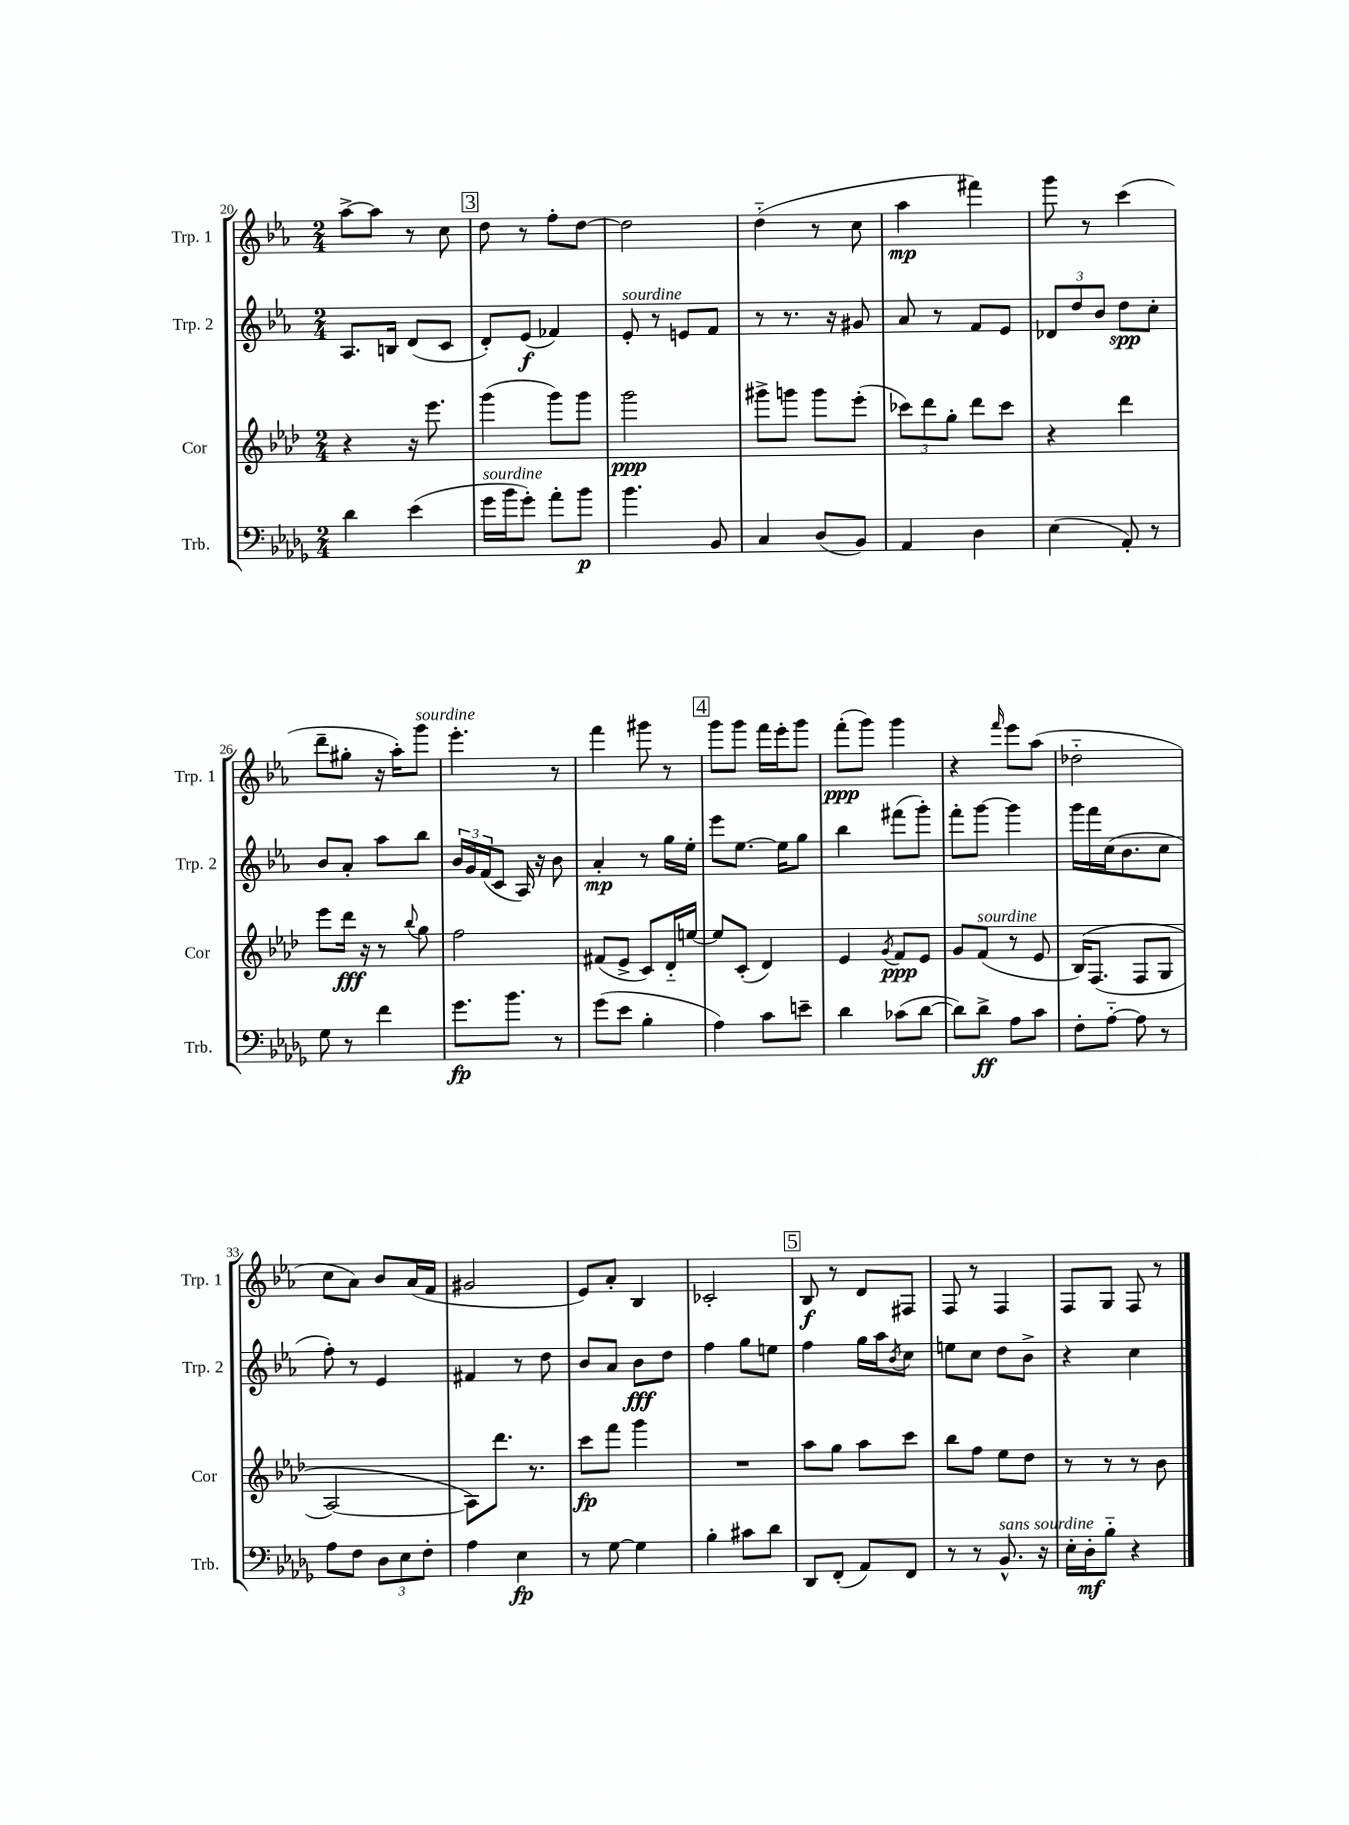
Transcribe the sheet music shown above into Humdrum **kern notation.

**kern	**dynam	**kern	**dynam	**kern	**dynam	**kern	**dynam
*part4	*part4	*part3	*part3	*part2	*part2	*part1	*part1
*staff4	*staff4	*staff3	*staff3	*staff2	*staff2	*staff1	*staff1
*I"Trb.	*	*I"Cor	*	*I"Trp. 2	*	*I"Trp. 1	*
*I'Trb.	*	*I'Cor	*	*I'Trp. 2	*	*I'Trp. 1	*
*clefF4	*	*clefG2	*	*clefG2	*	*clefG2	*
*k[b-e-a-d-g-]	*	*k[b-e-a-d-]	*	*k[b-e-a-]	*	*k[b-e-a-]	*
*M2/4	*	*M2/4	*	*M2/4	*	*M2/4	*
=20	=20	=20	=20	=20	=20	=20	=20
4d-\	.	4r	.	8.A-/L	.	[8aa-^\L	.
.	.	.	.	.	.	8aa-\J]	.
.	.	.	.	16Bn/Jk	.	.	.
(4e-\	.	16r	.	(8d/L	.	8r	.
.	.	8.eee-\	.	.	.	.	.
.	.	.	.	8c/J	.	8cc\	.
!!LO:REH:place=s1:t=3
=21	=21	=21	=21	=21	=21	=21	=21
!LO:TX:a:i:t=sourdine	!	!	!	!	!	!	!
16g-\LL	.	(4ggg\	.	8d'/L)	.	8dd\	.
16b-\J	.	.	.	.	.	.	.
8g-'\J)	.	.	.	(8e-/J	f	8r	.
8a-'\L	.	8ggg\L)	.	4f-X/)	.	8ff'\L	.
8b-\J	p	8ggg\J	.	.	.	[8dd\J	.
=22	=22	=22	=22	=22	=22	=22	=22
!	!	!	!	!LO:TX:a:i:t=sourdine	!	!	!
4.b-\	.	2ggg\	ppp	8e-'/	.	2dd\]	.
.	.	.	.	8r	.	.	.
.	.	.	.	8en/L	.	.	.
8BB-/	.	.	.	8f/J	.	.	.
=23	=23	=23	=23	=23	=23	=23	=23
4C/	.	8ggg#X^\L	.	8r	.	(4dd\	.
.	.	8gggn\J	.	8.r	.	.	.
(8D-/L	.	8ggg\L	.	.	.	8r	.
.	.	.	.	16r	.	.	.
8BB-/J)	.	(8eee-'\J	.	8g#X/	.	8cc\	.
=24	=24	=24	=24	=24	=24	=24	=24
4AA-/	.	12ccc-X\L)	.	8a-/	.	4aa-\	mp
.	.	12ddd-\	.	.	.	.	.
.	.	.	.	8r	.	.	.
.	.	12gg'\J	.	.	.	.	.
4D-\	.	8ddd-\L	.	8f/L	.	4fff#X\)	.
.	.	8ccc-\J	.	8e-/J	.	.	.
=25	=25	=25	=25	=25	=25	=25	=25
(4E-\	.	4r	.	12d-X/L	.	8ggg\	.
.	.	.	.	12dd/	.	.	.
.	.	.	.	.	.	8r	.
.	.	.	.	12b-/J	.	.	.
8AA-'/)	.	4ddd-\	.	8dd\L	spp	(4ccc\	.
8r	.	.	.	8cc'\J	.	.	.
!!LO:LB:g=z
=26	=26	=26	=26	=26	=26	=26	=26
8G-\	.	8eee-\L	.	8b-/L	.	8ddd~\L	.
8r	.	16ddd-\Jk	fff	8a-'/J	.	8gg#X'\J	.
.	.	16r	.	.	.	.	.
4f\	.	8r	.	8aa-\L	.	16r	.
.	.	.	.	.	.	16aa-'\KL)	.
.	.	8qqbb-/	.	.	.	.	.
!	!	!	!	!	!	!LO:TX:a:i:t=sourdine	!
.	.	8gg\	.	8bb-\J	.	8ggg\J	.
=27	=27	=27	=27	=27	=27	=27	=27
8.g-\L	fp	2ff\	.	24b-/LL	.	4.eee-'\	.
.	.	.	.	24g/	.	.	.
.	.	.	.	(24f/J	.	.	.
.	.	.	.	8c/J	.	.	.
8.b-\J	.	.	.	.	.	.	.
.	.	.	.	16A-/)	.	.	.
.	.	.	.	16r	.	.	.
8r	.	.	.	8b-\	.	8r	.
=28	=28	=28	=28	=28	=28	=28	=28
(8g-\L	.	(8f#X/L	.	4a-'/	mp	4fff\	.
8e-\J	.	8e-^/J	.	.	.	.	.
4B-'\	.	8c/L)	.	8r	.	8ggg#X\	.
.	.	16d-/L	.	16gg\LL	.	8r	.
.	.	[16een/JJ	.	16ee-'\JJ	.	.	.
!!LO:REH:place=s1:t=4
=29	=29	=29	=29	=29	=29	=29	=29
4A-\)	.	8ee/L]	.	8eee-\L	.	8ggg\L	.
.	.	(8c'/J	.	[8.ee-\J	.	8ggg\J	.
8c\L	.	4d-/)	.	.	.	16fff\LL	.
.	.	.	.	16ee-\KL]	.	16eee-'\J	.
8en~\J	.	.	.	8gg\J	.	8ggg\J	.
=30	=30	=30	=30	=30	=30	=30	=30
4d-\	.	4e-/	.	4bb-\	.	(8fff'\L	ppp
.	.	.	.	.	.	8ggg\J)	.
.	.	8qg/	.	.	.	.	.
(8c-X\L	.	8f/L	ppp	(8fff#X\L	.	4ggg\	.
[8d-\J	.	8e-/J	.	8ggg'\J)	.	.	.
=31	=31	=31	=31	=31	=31	=31	=31
8d-\L])	.	8g/L	.	8fff'\L	.	4r	.
!	!	!LO:TX:a:i:t=sourdine	!	!	!	!	!
8d-^\J	ff	(8f/J	.	[8ggg\J	.	.	.
.	.	.	.	.	.	16qqfff/	.
8A-\L	.	8r	.	4ggg\]	.	8eee-\L	.
8c\J	.	8e-/	.	.	.	(8aa-\J	.
=32	=32	=32	=32	=32	=32	=32	=32
8F'\L	.	(16B-/KL)	.	16ggg\LL	.	2dd-X\	.
.	.	(8.F/J	.	16fff\	.	.	.
[8A-\J	.	.	.	(16cc\J	.	.	.
.	.	.	.	8.b-\	.	.	.
8A-\]	.	8F/L	.	.	.	.	.
8r	.	8G/J	.	8cc\J	.	.	.
!!LO:LB:g=z
=33	=33	=33	=33	=33	=33	=33	=33
8A-\L	.	[2A-/)	.	8ff'\)	.	8cc\L	.
8F\J	.	.	.	8r	.	8a-\J)	.
12D-\L	.	.	.	4e-/	.	8b-/L	.
12E-\	.	.	.	.	.	.	.
.	.	.	.	.	.	(16a-/L	.
12F'\J	.	.	.	.	.	.	.
.	.	.	.	.	.	16f/JJ	.
=34	=34	=34	=34	=34	=34	=34	=34
4A-\	.	8A-\L])	.	4f#X/	.	2g#X/	.
.	.	8.ddd-\J	.	.	.	.	.
4E-\	fp	.	.	8r	.	.	.
.	.	8.r	.	.	.	.	.
.	.	.	.	8dd\	.	.	.
=35	=35	=35	=35	=35	=35	=35	=35
8r	.	8ccc\L	fp	8b-/L	.	8e-/L)	.
[8G-\	.	8fff\J	.	8a-/J	.	8a-'/J	.
4G-\]	.	4ggg\	.	8b-\L	fff	4B-/	.
.	.	.	.	8dd\J	.	.	.
=36	=36	=36	=36	=36	=36	=36	=36
4B-'\	.	2r	.	4ff\	.	2c-X'/	.
8c#X\L	.	.	.	8gg\L	.	.	.
8d-\J	.	.	.	8een\J	.	.	.
!!LO:REH:place=s1:t=5
=37	=37	=37	=37	=37	=37	=37	=37
8DD-/L	.	8aa-\L	.	4ff\	.	8B-/	f
(8FF'/J	.	8gg\J	.	.	.	8r	.
8AA-/L)	.	8aa-\L	.	16gg\LL	.	8d/L	.
.	.	.	.	16aa-\J	.	.	.
.	.	.	.	8qb-/	.	.	.
8FF/J	.	8ccc\J	.	8cc\J	.	8F#X/J	.
=38	=38	=38	=38	=38	=38	=38	=38
8r	.	8bb-\L	.	8een\L	.	8F/	.
8r	.	8ff\J	.	8cc\J	.	8r	.
!LO:TX:a:i:t=sans sourdine	!	!	!	!	!	!	!
8.BB-^^/	.	8ee-\L	.	8dd\L	.	4F/	.
.	.	8dd-\J	.	8b-^\J	.	.	.
16r	.	.	.	.	.	.	.
=39	=39	=39	=39	=39	=39	=39	=39
16E-'\LL	.	8r	.	4r	.	8F/L	.
16D-'\J	mf	.	.	.	.	.	.
8B-\J	.	8r	.	.	.	8G/J	.
4r	.	8r	.	4cc\	.	8F/	.
.	.	8b-\	.	.	.	8r	.
==	==	==	==	==	==	==	==
*-	*-	*-	*-	*-	*-	*-	*-
